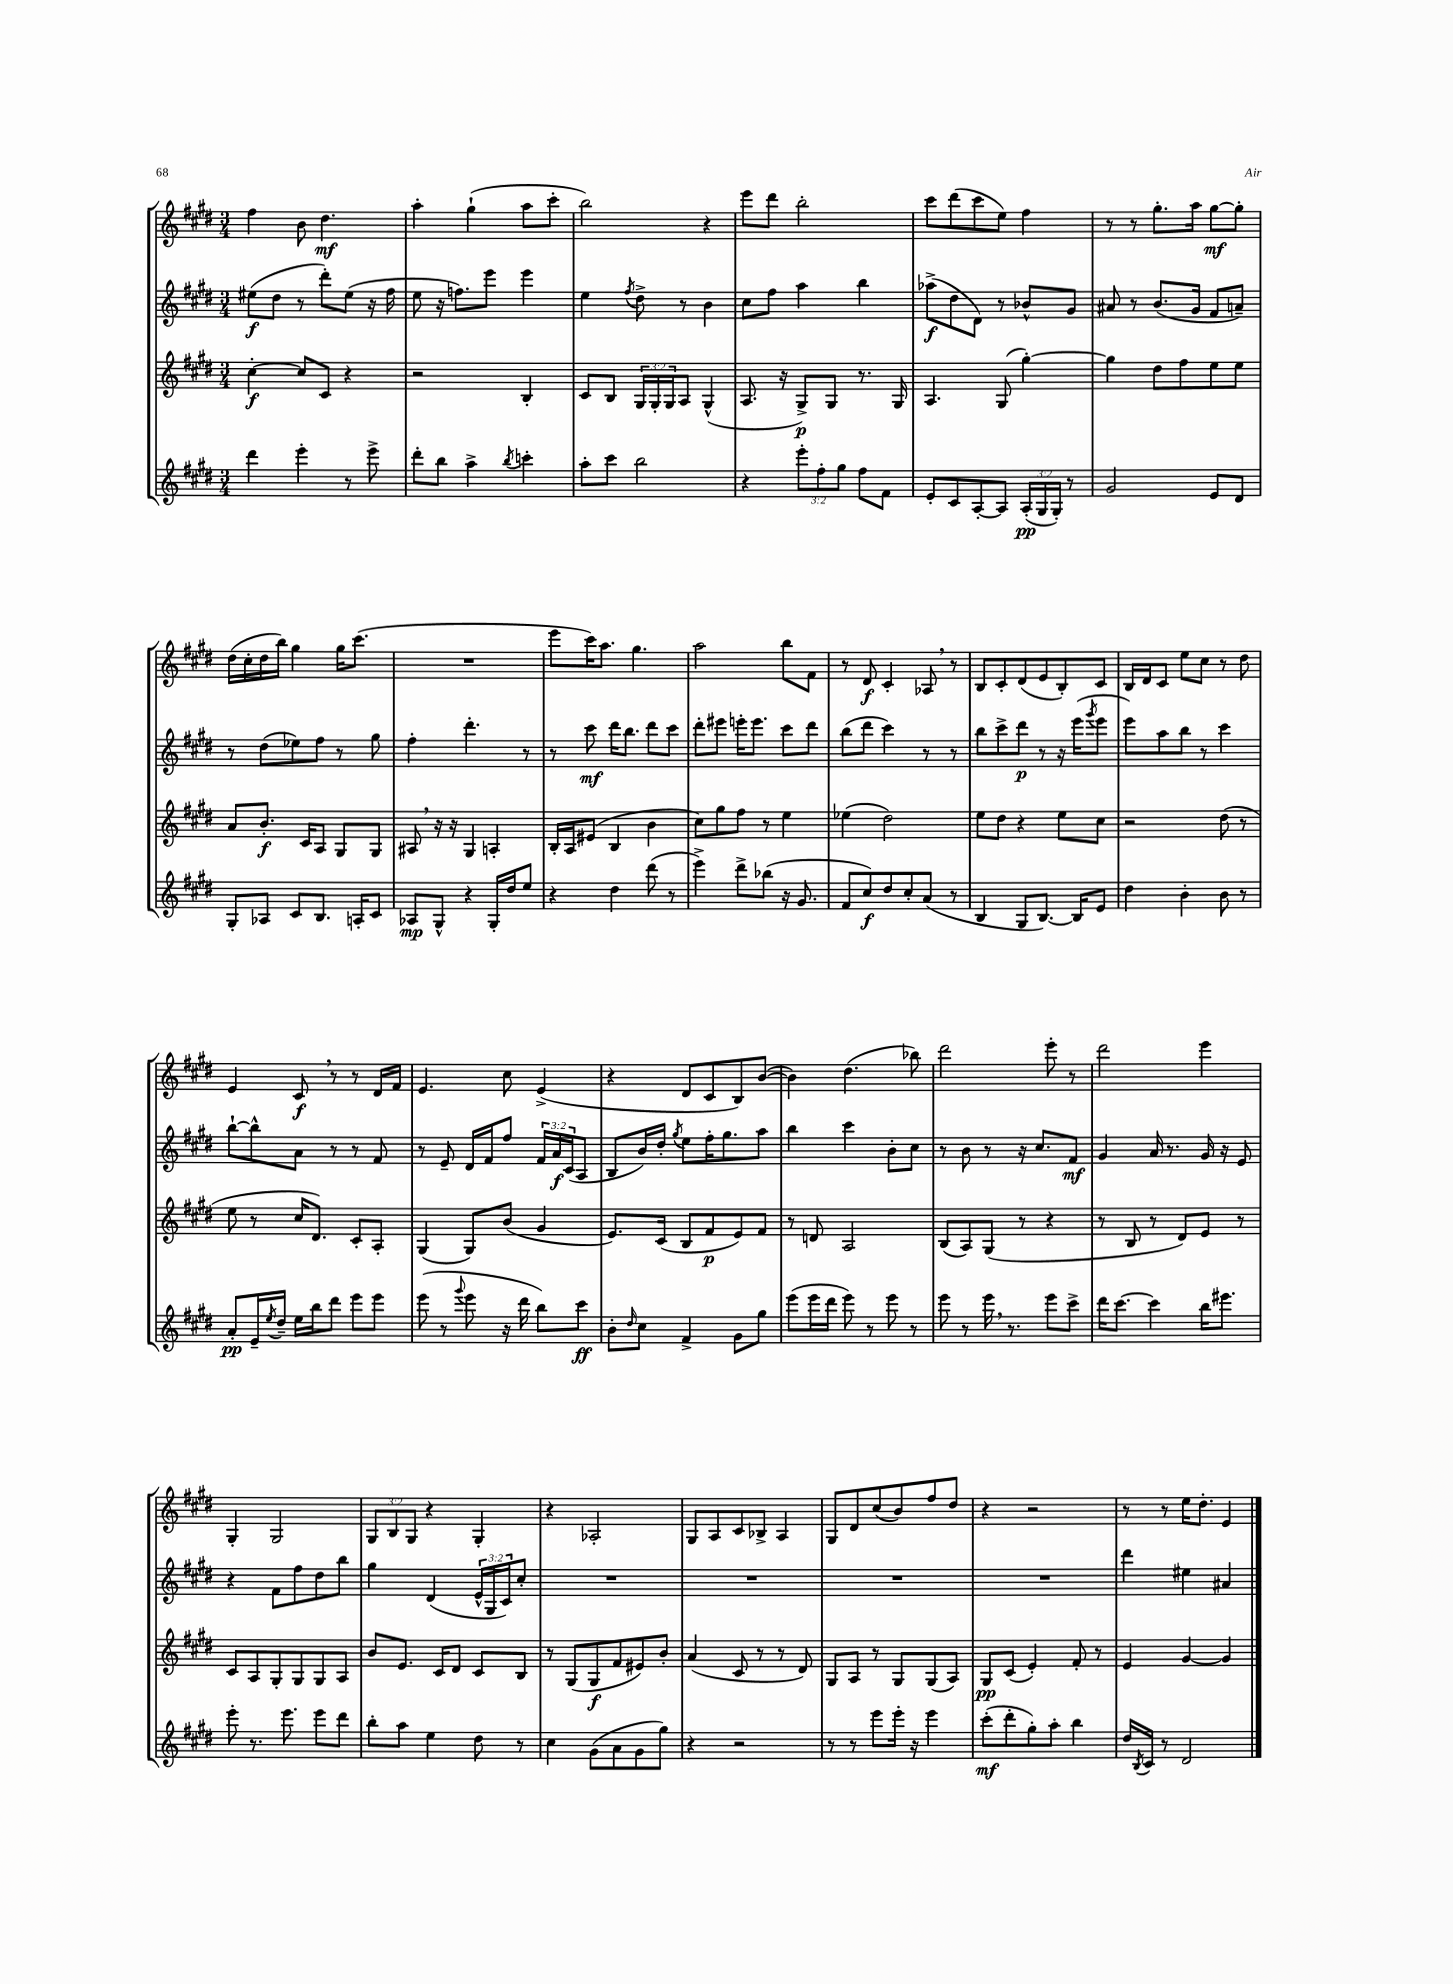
<<
\new StaffGroup <<
\new Staff = "s0" {
    \clef treble \key e \major \numericTimeSignature \time 3/4 \override Staff.TupletNumber.text = #tuplet-number::calc-fraction-text
    fis''4 b'8 dis''4.\mf |
    a''4-. gis''4-!( a''8 cis'''8-. |
    b''2) r4 |
    e'''8 dis'''8 b''2-. |
    cis'''8 dis'''8( cis'''8 e''8) fis''4 |
    r8 r8 gis''8.-. a''16 gis''8~\mf gis''8-. |
    dis''16( cis''16-. dis''16 b''16) gis''4 gis''16 cis'''8.( |
    R2. |
    e'''8 cis'''16) a''8. gis''4. |
    a''2 b''8 fis'8 |
    r8 dis'8\f cis'4-. aes8 \breathe r8 |
    b8 cis'8-. dis'8( e'8 b8-.) cis'8 |
    b16 dis'16 cis'8 e''8 cis''8 r8 dis''8 |
    e'4 cis'8\f \breathe r8 r8 dis'16 fis'16 |
    e'4. cis''8 e'4->( |
    r4 dis'8 cis'8 b8) b'8~( |
    b'4) dis''4.( bes''8) |
    dis'''2 e'''8-. r8 |
    dis'''2 e'''4 |
    gis4-. gis2 |
    \tuplet 3/2 { gis8 b8 gis8 } r4 gis4-. |
    r4 aes2-. |
    gis8 a8 cis'8 bes8-> a4 |
    gis8 dis'8 cis''8( b'8) fis''8 dis''8 |
    r4 r2 |
    r8 r8 e''16 dis''8.-. e'4 \bar "|." |
}
\new Staff = "s1" {
    \clef treble \key e \major \numericTimeSignature \time 3/4 \override Staff.TupletNumber.text = #tuplet-number::calc-fraction-text
    eis''8\f( dis''8 r8 dis'''8-.) eis''8( r16 fis''16 |
    e''8 r16 f''8.) e'''8 e'''4 |
    e''4 \acciaccatura { fis''8 } dis''8-> r8 b'4 |
    cis''8 fis''8 a''4 b''4 |
    aes''8->\f( dis''8 dis'8) r8 bes'8-^ gis'8 |
    ais'8 r8 b'8.( gis'16 fis'8 a'8--) |
    r8 dis''8( ees''8) fis''8 r8 gis''8 |
    fis''4-. dis'''4.-. r8 |
    r8 cis'''8\mf dis'''16 b''8. dis'''8 cis'''8 |
    dis'''8-. eis'''8 e'''16-. e'''8. cis'''8 dis'''8 |
    b''8( dis'''8 cis'''4) r8 r8 |
    b''8 cis'''8-> dis'''8\p r8 r16 e'''16( \acciaccatura { gis'''8 } e'''8 |
    e'''8) a''8 b''8 r8 cis'''4 |
    b''8~-! b''8-^ a'8 r8 r8 fis'8 |
    r8 e'8-- dis'16 fis'16 fis''8 \tuplet 3/2 { fis'16 a'16\f cis'16( } a8 |
    b8 b'16) dis''16-. \acciaccatura { gis''8 } e''8 fis''16-. gis''8. a''8 |
    b''4 cis'''4 b'8-. cis''8 |
    r8 b'8 r8 r16 cis''8. fis'8\mf |
    gis'4 a'16 r8. gis'16 r16 e'8 |
    r4 fis'8 fis''8 dis''8 b''8 |
    gis''4 dis'4( \tuplet 3/2 { e'16-^ gis16 cis'16) } cis''8-. |
    R2. |
    R2. |
    R2. |
    R2. |
    dis'''4 eis''4 ais'4 \bar "|." |
}
\new Staff = "s2" {
    \clef treble \key e \major \numericTimeSignature \time 3/4 \override Staff.TupletNumber.text = #tuplet-number::calc-fraction-text
    cis''4~-.\f cis''8 cis'8 r4 |
    r2 b4-. |
    cis'8 b8 \tuplet 3/2 { gis16 gis16-. gis16 } a8 gis4-^( |
    a8. r16 gis8->\p) gis8 r8. gis16 |
    a4. gis8( gis''4~-.) |
    gis''4 dis''8 fis''8 e''8 e''8 |
    a'8 b'8.-.\f cis'16 a8 gis8 gis8 |
    ais8 \breathe r16 r16 gis4 a4-. |
    b16-. a16 eis'8( b4 b'4 |
    cis''8) gis''8 fis''8 r8 e''4 |
    ees''4( dis''2) |
    e''8 dis''8 r4 e''8 cis''8 |
    r2 dis''8( r8 |
    e''8 r8 cis''16 dis'8.) cis'8-. a8-. |
    gis4( gis8) b'8( gis'4 |
    e'8.) cis'16( b8 fis'8\p e'8) fis'8 |
    r8 d'8 a2 |
    b8( a8) gis8( r8 r4 |
    r8 b8 r8 dis'8) e'8 r8 |
    cis'8 a8 gis8-. gis8 gis8 a8 |
    b'8 e'8. cis'16 dis'8 cis'8 b8 |
    r8 gis8( gis8\f fis'8 eis'8) b'8-. |
    a'4( cis'8 r8 r8 dis'8) |
    gis8 a8 r8 gis8 gis8( a8) |
    gis8\pp cis'8( e'4-.) fis'8-. r8 |
    e'4 gis'4~ gis'4 \bar "|." |
}
\new Staff = "s3" {
    \clef treble \key e \major \numericTimeSignature \time 3/4 \override Staff.TupletNumber.text = #tuplet-number::calc-fraction-text
    dis'''4 e'''4-. r8 e'''8-> |
    dis'''8-. b''8 a''4-> \acciaccatura { b''8 } c'''4-. |
    a''8-. cis'''8 b''2 |
    r4 \tuplet 3/2 { e'''8-. fis''8-. gis''8 } fis''8 fis'8 |
    e'8-. cis'8 a8~-. a8 \tuplet 3/2 { a16-.\pp( gis16 gis16-.) } r8 |
    gis'2 e'8 dis'8 |
    gis8-. aes8 cis'8 b8. a16-. cis'8 |
    aes8\mp gis8-^ r4 gis16-. dis''16 e''8 |
    r4 dis''4 dis'''8( r8 |
    e'''4->) dis'''8-> bes''8( r16 gis'8. |
    fis'8 cis''8\f) dis''8 cis''8-. a'8( r8 |
    b4 gis8 b8.~) b16 e'8 |
    dis''4 b'4-. b'8 r8 |
    a'8-.\pp e'16-- \acciaccatura { e''8 } dis''16-- e''16 b''16 dis'''8 e'''8 e'''8 |
    e'''8( r8 \appoggiatura { gis'''8 } e'''8 r16 dis'''16 b''8) cis'''8\ff |
    b'8-. \grace { dis''16 } cis''8 fis'4-> gis'8 gis''8 |
    e'''8( e'''16 dis'''16 e'''8) r8 e'''8 r8 |
    e'''8 r8 e'''16 \breathe r8. e'''8 cis'''8-> |
    dis'''16 cis'''8.~ cis'''4 b''16 eis'''8. |
    e'''8-. r8. e'''8. e'''8 dis'''8 |
    b''8-. a''8 e''4 dis''8 r8 |
    cis''4 gis'8( a'8 gis'8 gis''8) |
    r4 r2 |
    r8 r8 e'''8 e'''16-. r16 e'''4 |
    cis'''8-.\mf( dis'''8-. gis''8-.) a''8-. b''4 |
    dis''16 \acciaccatura { b8 } cis'16 r8 dis'2 \bar "|." |
}
>>
>>
\layout { \context { \Score \remove "Bar_number_engraver" } }
